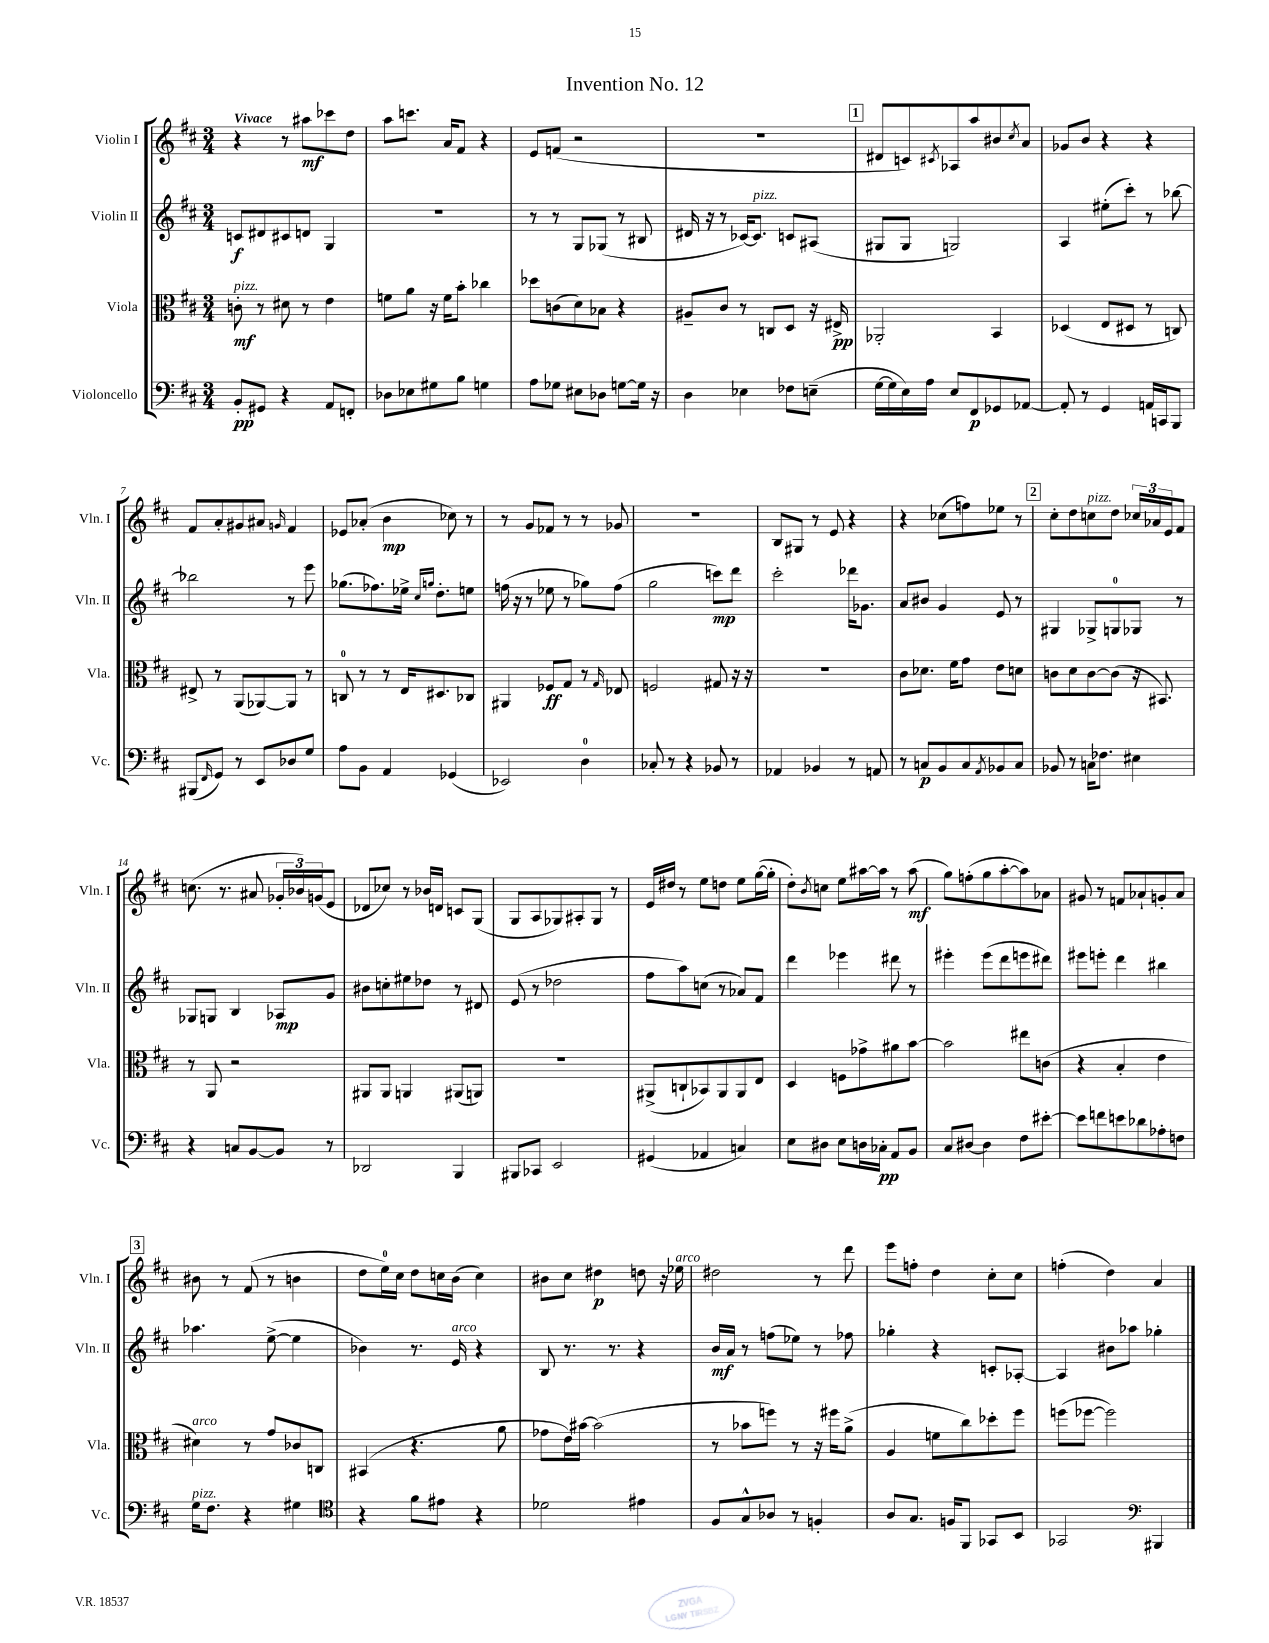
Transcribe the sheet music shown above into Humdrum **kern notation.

**kern	**kern	**kern	**kern
*staff4	*staff3	*staff2	*staff1
*clefF4	*clefC3	*clefG2	*clefG2
*k[f#c#]	*k[f#c#]	*k[f#c#]	*k[f#c#]
*M3/4	*M3/4	*M3/4	*M3/4
8BB'	8c'	8c	4r
8GG#	8r	8d#	.
4r	8d#	8c#	8r
.	8r	8d	8aa#
8AA	4e	4G	8ccc-
8FF'	.	.	8dd
=	=	=	=
8D-	8f	2.r	8aa
8E-	8a	.	8.ccc
8G#	16r	.	.
.	16f	.	16a
8B	8b'	.	8f#
4G	4cc-	.	4r
=	=	=	=
8A	8dd-	8r	8e
8G-	(8c	8r	(8f
8E#	8d)	8G	2r
8D-	8B-	(8G-	.
[8G	4r	8r	.
16G]	.	8B#	.
16r	.	.	.
=	=	=	=
4D	8A#~	16d#	2.r
.	.	16r	.
.	8c#	8r	.
4E-	8r	[16c-)	.
.	.	8.c-]	.
.	8C	.	.
8F-	8D	8c	.
(8E~	16r	(8A#	.
.	16E#^	.	.
=	=	=	=
[16G	2AA-'	8G#	8d#
16G]	.	.	.
16E)	.	8G#	8c)
16A	.	.	.
.	.	.	8qc#
8E	.	2G)	8A-
8FF#	.	.	8aa
8GG-	4BB	.	8b#
.	.	.	8qcc#
[8AA-	.	.	8a
=	=	=	=
8AA-']	(4D-	4A	8g-
8r	.	.	8b
4GG	8E	(8ee#'	4r
.	8D#	8ccc#')	.
16AA	8r	8r	4r
16CC	.	.	.
8BBB	8C)	[8bb-	.
=	=	=	=
(8BBB#	8E#^	2bb-]	8f#
16qqFF#	.	.	.
8GG)	8r	.	8a'
8r	(8AA	.	8g#
8EE	[8AA-)	.	8a#
.	.	.	16qqg
8D-	8AA-]	8r	4f#
8G	8r	8eee	.
=	=	=	=
8A	8C	(8.gg-	8e-
8BB	8r	.	(8a-'
.	.	8.ff-)	.
4AA	8r	.	4b
.	16E	16ee-^	.
.	.	16qqcc#	.
.	.	16qqgg	.
.	8.D#	8.dd'	.
(4GG-	.	.	8cc-)
.	8C-	8ee	8r
=	=	=	=
2EE-)	4AA#	(16ff	8r
.	.	16r	.
.	.	8r	8g
.	8F-	8ee-	8f-
.	8G	8r	8r
4D	8r	8gg-)	8r
.	16qqG	.	.
.	8E-	(8ff	8g-
=	=	=	=
8C-'	2F	2gg	2.r
8r	.	.	.
4r	.	.	.
8BB-	8G#	8ccc)	.
8r	16r	8ddd	.
.	16r	.	.
=	=	=	=
4AA-	2.r	2ccc#'	8B
.	.	.	8G#
4BB-	.	.	8r
.	.	.	8e
8r	.	16ddd-	4r
.	.	8.g-	.
8AA	.	.	.
=	=	=	=
8r	8c#	8a	4r
8C	8.d-	8b#	.
8BB	.	4g	(8cc-
.	16f#	.	.
8C	8g	.	8ff)
8qAA	.	.	.
8BB-	8e	8e	8ee-
8C	8d	8r	8r
=	=	=	=
8BB-	8c	4G#	8cc#'
8r	8d	.	8dd
16C	[8c	8G-^	8cc
8.F-	.	.	.
.	(8c]	8G	8dd
4E#	16r	8G-	24cc-
.	.	.	24a-
.	8.BB#)	.	.
.	.	.	24e
.	.	8r	8f#
=	=	=	=
4r	8r	8G-	(8.cc
.	8AA	8G	.
.	.	.	8.r
8C	2r	4B	.
[8BB	.	.	8a#
8BB]	.	8A-	24g-'
.	.	.	24b-)
.	.	.	(24g
8r	.	8g	8e
=	=	=	=
2DD-	8AA#	8b#	8d-
.	8AA#	8cc'	8cc-)
.	4AA	8ee#	8r
.	.	8dd-	16b-
.	.	.	16d
4BBB	(8AA#	8r	8c
.	8AA)	8d#	(8G
=	=	=	=
8BBB#	2.r	(8e	8G
8CC-	.	8r	8A
2EE	.	2dd-	8G-)
.	.	.	8A#'
.	.	.	8G-
.	.	.	8r
=	=	=	=
(4GG#	(8AA#^	8ff#	16e
.	.	.	16dd#
.	8C`	8aa)	8r
4AA-	8BB-)	(8cc	8ee
.	8AA#	8r	8dd
4C)	8AA#	8a-)	8ee
.	8E	8f#	([16gg
.	.	.	16gg']
=	=	=	=
8E	4D	4ddd	8dd')
.	.	.	8qb
8D#	.	.	8cc
8E	8F	4eee-	8ee
16D	8g-^	.	[16aa#
16C-'	.	.	16aa#]
8AA	8a#	8ddd#	8r
8BB	[8b	8r	(8aa#
=	=	=	=
8C#	2b]	4eee#'	8gg)
[8D#	.	.	(8ff'
4D#]	.	(8eee#	8gg
.	.	8ddd	[8aa'
8F#	8ee#	8eee	8aa])
[8e#'	(8c	8ddd#)	8a-
=	=	=	=
8e#]	4r	8eee#	8g#
8f	.	8eee'	8r
8e	4B'	4ddd	8f
8d-	.	.	8a-`
8A-'	4e	4bb#	8g'
8F	.	.	8a-
=	=	=	=
16G	4d#)	4.aa-	8b#
8.F#	.	.	.
.	.	.	8r
4r	8r	.	(8f#
.	8g	([8ee^	8r
4G#	8c-	4ee]	4b
.	8C	.	.
=	=	=	=
*clefC4	*	*	*
4r	(4BB#	4b-)	8dd
.	.	.	16ee)
.	.	.	16cc#
8f#	4.r	8.r	8dd
8e#	.	.	16cc
.	.	16e	(16b
4r	.	4r	4cc)
.	8a	.	.
=	=	=	=
2d-	8g-	8B	8b#
.	16e)	8.r	8cc#
.	[16b#	.	.
.	(2b#]	.	4dd#
.	.	8.r	.
4e#	.	4r	8dd
.	.	.	16r
.	.	.	16ee-
=	=	=	=
8F#	8r	16b	2dd#
.	.	16a	.
8G^^	8b-	8r	.
8A-	8ff)	(8ff	.
8r	8r	8ee-)	.
4F'	16r	8r	8r
.	16ff#	.	.
.	(8a^	8ff-	8ddd
=	=	=	=
8A	4A	4gg-'	8eee
8.G	.	.	8ff'
.	8f	4r	4dd
16F	.	.	.
8FF#	8cc#)	.	.
8GG-	8dd-'	8c'	8cc#'
8BB	8ff#	[8A-'	8cc#
=	=	=	=
2GG-	(8ff	4A-]	(4ff'
.	[8ff-	.	.
.	2ff-])	8b#	4dd)
.	.	8aa-	.
*clefF4	*	*	*
4BBB#	.	4gg-'	4a
==	==	==	==
*-	*-	*-	*-
